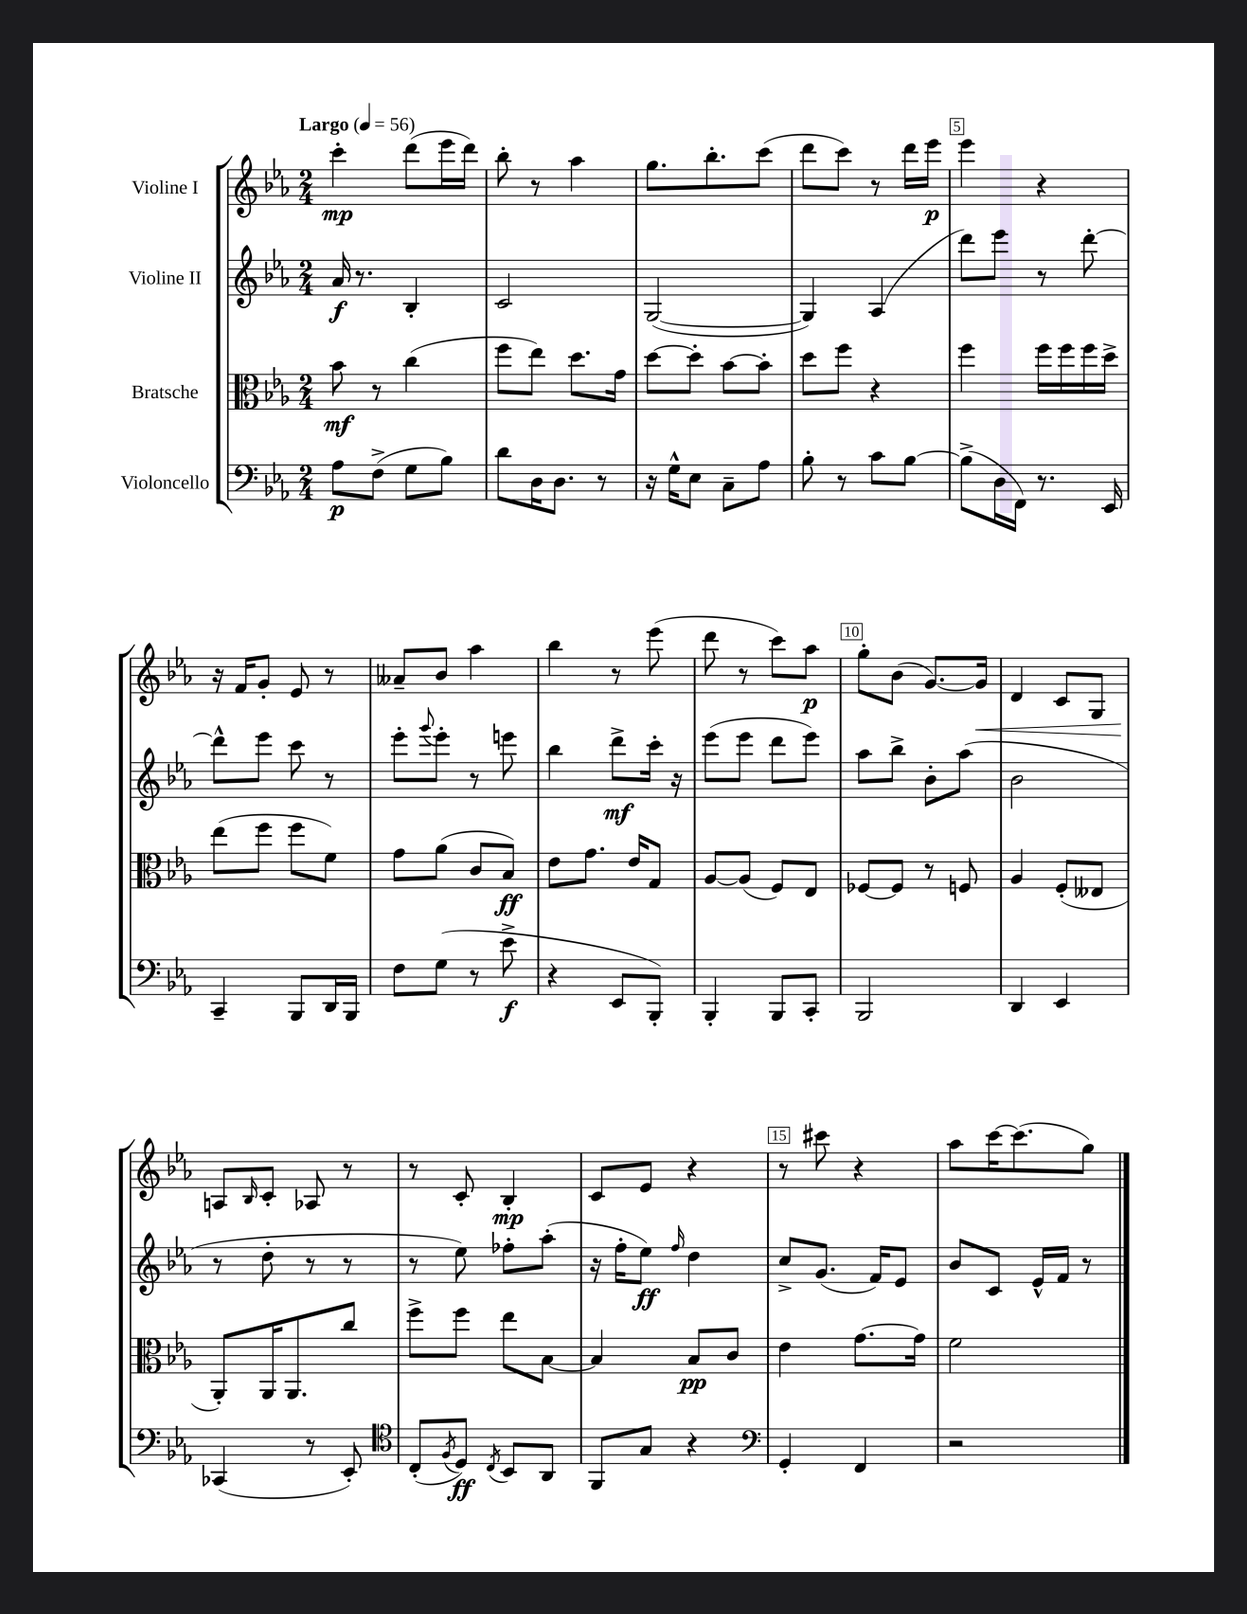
<<
\new StaffGroup <<
\new Staff = "s0" \with { instrumentName = "Violine I" } {
    \clef treble \key ees \major \numericTimeSignature \time 2/4 \tempo "Largo" 4 = 56
    c'''4-.\mp d'''8( ees'''16 d'''16) |
    bes''8-. r8 aes''4 |
    g''8. bes''8.-. c'''8( |
    d'''8 c'''8) r8 d'''16 ees'''16\p |
    ees'''4 r4 |
    r16 f'16 g'8-. ees'8 r8 |
    aeses'8-- bes'8 aes''4 |
    bes''4 r8 ees'''8( |
    d'''8 r8 c'''8) aes''8\p |
    g''8-. bes'8( g'8.~) g'16\< |
    d'4 c'8 g8 |
    a8\! \grace { bes16 } c'8-. aes8 r8 |
    r8 c'8-. bes4-.\mp |
    c'8 ees'8 r4 |
    r8 cis'''8 r4 |
    aes''8 c'''16~ c'''8.( g''8) \bar "|." |
}
\new Staff = "s1" \with { instrumentName = "Violine II" } {
    \clef treble \key ees \major \numericTimeSignature \time 2/4
    aes'16\f r8. bes4-. |
    c'2 |
    g2~( |
    g4) aes4( |
    d'''8) ees'''8 r8 d'''8~-. |
    d'''8-^ ees'''8 c'''8 r8 |
    ees'''8-. \appoggiatura { g'''8 } ees'''8-. r8 e'''8 |
    bes''4 d'''8->\mf c'''16-. r16 |
    ees'''8( ees'''8 d'''8 ees'''8) |
    aes''8 bes''8-> bes'8-. aes''8( |
    bes'2 |
    r8 d''8-. r8 r8 |
    r8 ees''8) fes''8-. aes''8-.( |
    r16 f''16-. ees''8\ff) \grace { f''16 } d''4 |
    c''8-> g'8.( f'16) ees'8 |
    bes'8 c'8 ees'16-^ f'16 r8 \bar "|." |
}
\new Staff = "s2" \with { instrumentName = "Bratsche" } {
    \clef alto \key ees \major \numericTimeSignature \time 2/4
    bes'8\mf r8 c''4( |
    f''8 ees''8) d''8. g'16 |
    d''8~ d''8-. bes'8~ bes'8-. |
    d''8 f''8 r4 |
    f''4 f''16 f''16 f''16 d''16-> |
    ees''8( f''8 f''8 f'8) |
    g'8 aes'8( c'8 bes8\ff) |
    ees'8 g'8. ees'16 g8 |
    aes8~ aes8( f8) ees8 |
    fes8~ fes8 r8 f8 |
    aes4 f8-.( eeses8 |
    aes,8-.) aes,16 aes,8. c''8 |
    f''8-> f''8 ees''8 bes8~ |
    bes4 bes8\pp c'8 |
    ees'4 g'8.~ g'16 |
    f'2 \bar "|." |
}
\new Staff = "s3" \with { instrumentName = "Violoncello" } {
    \clef bass \key ees \major \numericTimeSignature \time 2/4
    aes8\p f8->( g8 bes8) |
    d'8 d16 d8. r8 |
    r16 g16-^ ees8 c8-- aes8 |
    bes8-. r8 c'8 bes8~ |
    bes8->( d16 f,16) r8. ees,16 |
    c,4-- bes,,8 d,16 bes,,16 |
    f8 g8( r8 ees'8->\f |
    r4 ees,8 bes,,8-.) |
    bes,,4-. bes,,8 c,8-. |
    bes,,2 |
    d,4 ees,4 |
    ces,4( r8 ees,8-.) |
    \clef tenor c8-.( \acciaccatura { f8 } d8\ff) \acciaccatura { c8 } bes,8 aes,8 |
    f,8 g8 r4 |
    \clef bass g,4-. f,4 |
    r2 \bar "|." |
}
>>
>>
\layout { \context { \Score \override BarNumber.break-visibility = ##(#f #t #t) barNumberVisibility = #(every-nth-bar-number-visible 5) \override BarNumber.stencil = #(make-stencil-boxer 0.1 0.3 ly:text-interface::print) } }
